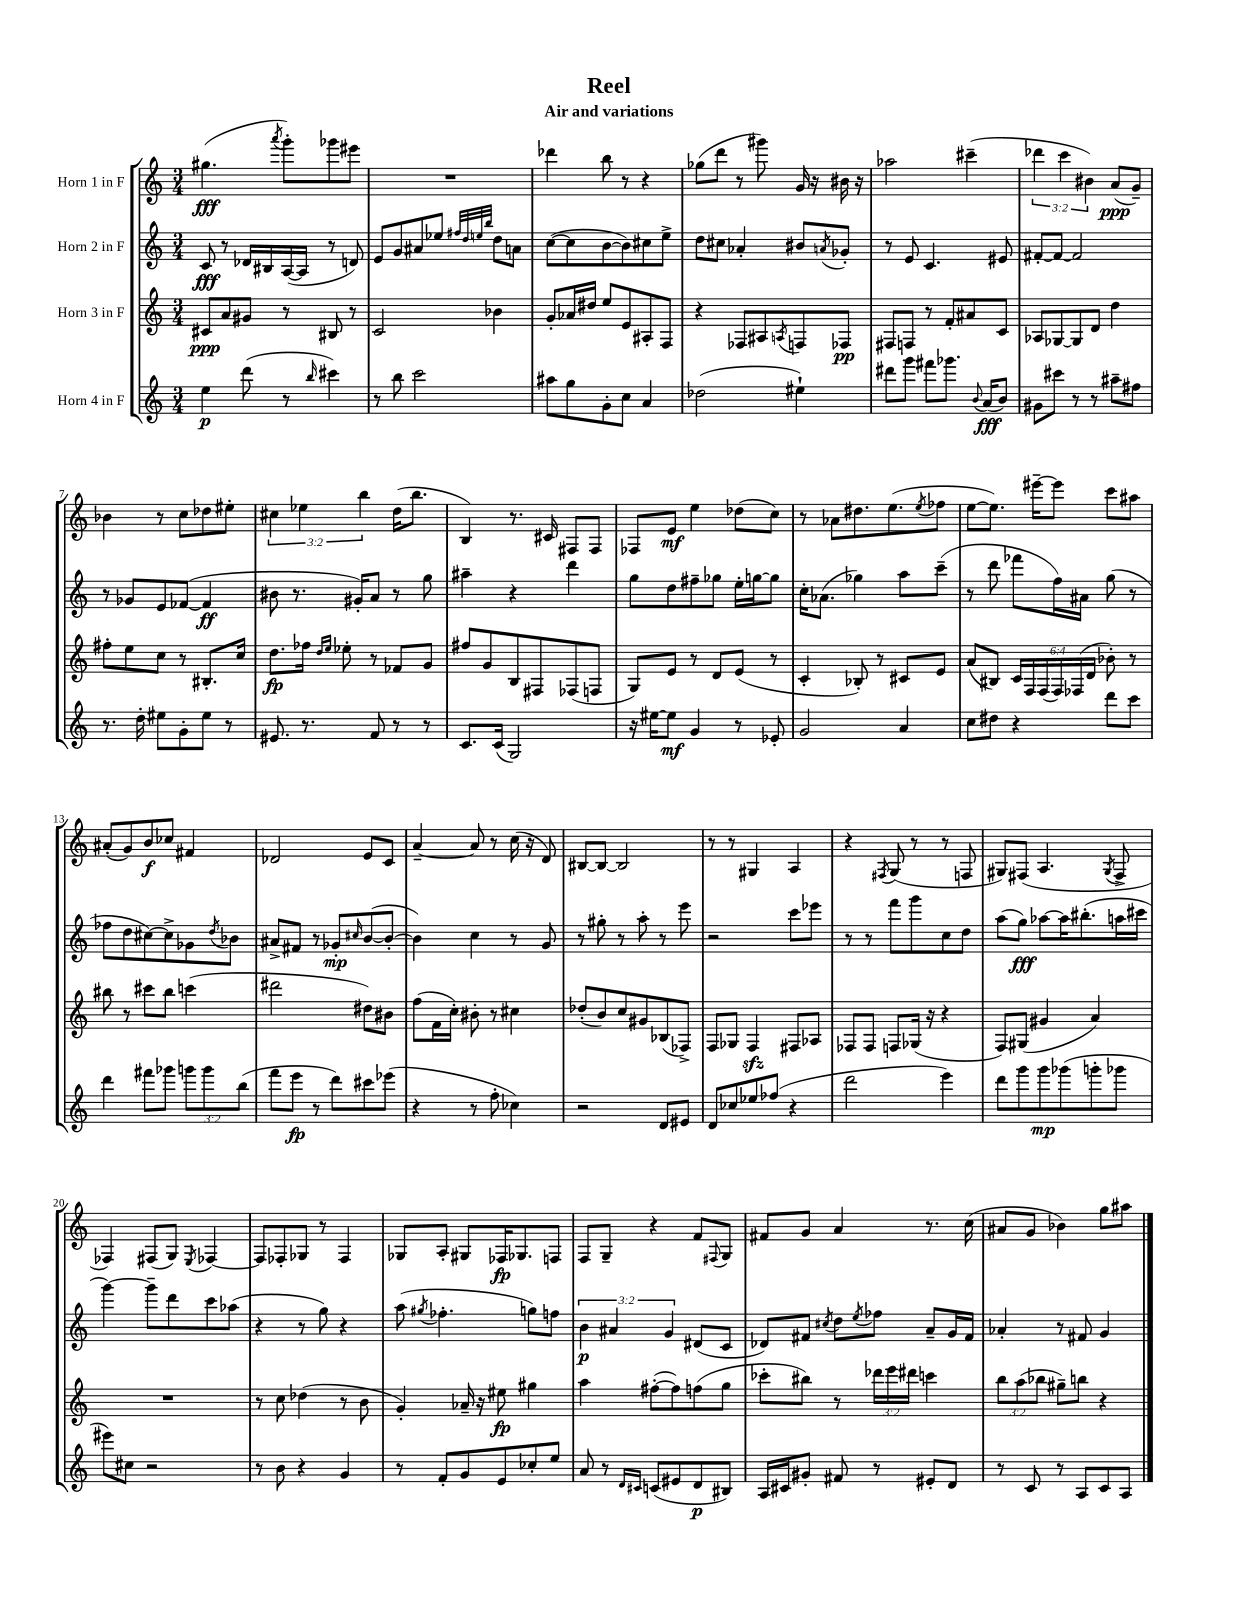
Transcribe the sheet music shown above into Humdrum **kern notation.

**kern	**dynam	**kern	**dynam	**kern	**dynam	**kern	**dynam
*part4	*part4	*part3	*part3	*part2	*part2	*part1	*part1
*staff4	*staff4	*staff3	*staff3	*staff2	*staff2	*staff1	*staff1
*I"Horn 4 in F	*	*I"Horn 3 in F	*	*I"Horn 2 in F	*	*I"Horn 1 in F	*
*clefG2	*	*clefG2	*	*clefG2	*	*clefG2	*
*k[]	*	*k[]	*	*k[]	*	*k[]	*
*M3/4	*	*M3/4	*	*M3/4	*	*M3/4	*
=1	=1	=1	=1	=1	=1	=1	=1
4ee\	p	8c#X/L	ppp	8c/	fff	(4.gg#X\	fff
.	.	8a/	.	8r	.	.	.
(8ddd\	.	8g#X/J	.	16d-X/LL	.	.	.
.	.	.	.	16B#X/	.	.	.
.	.	.	.	.	.	8qaaa/	.
8r	.	8r	.	([16A/	.	8ggg'\L)	.
.	.	.	.	16A/JJ]	.	.	.
16qqbb/	.	.	.	.	.	.	.
4ccc#X\)	.	8B#X/	.	8r	.	8ggg-X\	.
.	.	8r	.	8dn/)	.	8eee#X\J	.
=2	=2	=2	=2	=2	=2	=2	=2
8r	.	2c/	.	8e/L	.	2.r	.
8bb\	.	.	.	8g/	.	.	.
2ccc\	.	.	.	8a#X/	.	.	.
.	.	.	.	8ee-X/J	.	.	.
.	.	.	.	32qqff#X/LLL	.	.	.
.	.	.	.	32qqdd/	.	.	.
.	.	.	.	32qqeen/	.	.	.
.	.	.	.	32qqbb/JJJ	.	.	.
.	.	4b-X\	.	8dd\L	.	.	.
.	.	.	.	8an\J	.	.	.
=3	=3	=3	=3	=3	=3	=3	=3
8aa#X\L	.	8g'/L	.	([8cc\L	.	4ddd-X\	.
8gg\	.	16a-X/L	.	8cc\]	.	.	.
.	.	16dd#X/JJ	.	.	.	.	.
8g'\	.	8ee/L	.	[8b\	.	8bb\	.
8cc\J	.	8e/	.	8b\])	.	8r	.
4a/	.	8A#X'/	.	8cc#X\	.	4r	.
.	.	8F/J	.	8ee^\J	.	.	.
=4	=4	=4	=4	=4	=4	=4	=4
(2dd-X\	.	4r	.	8dd\L	.	(8gg-X\L	.
.	.	.	.	8cc#X\J	.	8ddd\J	.
.	.	8F-X/L	.	4a-X'/	.	8r	.
.	.	8A#X/	.	.	.	8ggg#X\)	.
.	.	8qAn/	.	.	.	.	.
4ee#X`\)	.	8Fn/	.	8b#X/L	.	16g/	.
.	.	.	.	.	.	16r	.
.	.	.	.	8qan/	.	.	.
.	.	8F-X/J	pp	8g-X'/J	.	16b#X\	.
.	.	.	.	.	.	16r	.
=5	=5	=5	=5	=5	=5	=5	=5
8ddd#X\L	.	8F#X/L	.	8r	.	2aa-X\	.
8ggg\J	.	8Fn/J	.	8e/	.	.	.
8fff#X\L	.	8r	.	4.c/	.	.	.
8.ggg-X\J	.	8f'/L	.	.	.	.	.
.	.	8a#X/	.	.	.	(4ccc#X~\	.
8qqb/	.	.	.	.	.	.	.
(16a/KL	fff	.	.	.	.	.	.
8b/J)	.	8c/J	.	8e#X/	.	.	.
=6	=6	=6	=6	=6	=6	=6	=6
8g#X\L	.	8A-X/L	.	[8f#X'/L	.	6ddd-X\	.
8ccc#X\J	.	[8G-X/	.	8f#/J_	.	.	.
.	.	.	.	.	.	6ccc\	.
8r	.	8G-/]	.	2f#/]	.	.	.
.	.	.	.	.	.	6b#X\)	.
8r	.	8d/J	.	.	.	.	.
8aa#X~\L	.	4dd\	.	.	.	(8a/L	ppp
8ff#X\J	.	.	.	.	.	8g~/J)	.
!!LO:LB:g=z
=7	=7	=7	=7	=7	=7	=7	=7
8.r	.	8ff#X'\L	.	8r	.	4b-X\	.
.	.	8ee\	.	8g-X/L	.	.	.
16dd'\	.	.	.	.	.	.	.
8ee#X\L	.	8cc\J	.	8e/	.	8r	.
8g'\	.	8r	.	([8f-X/J	.	8cc\L	.
8ee#\J	.	8.B#X'/L	.	4f-/]	ff	8dd-X\	.
8r	.	.	.	.	.	8ee#X'\J	.
.	.	16cc/Jk	.	.	.	.	.
=8	=8	=8	=8	=8	=8	=8	=8
8.e#X/	.	8.dd\L	fp	8b#X\	.	6cc#X\	.
.	.	.	.	8.r	.	.	.
.	.	.	.	.	.	6ee-X\	.
8.r	.	16ff-X\Jk	.	.	.	.	.
.	.	16qqdd/LL	.	.	.	.	.
.	.	16qqee/JJ	.	.	.	.	.
.	.	8ee-X'\	.	.	.	.	.
.	.	.	.	16g#X'/KL)	.	.	.
.	.	.	.	.	.	6bb\	.
8f/	.	8r	.	8a/J	.	.	.
8r	.	8f-X/L	.	8r	.	(16dd\KL	.
.	.	.	.	.	.	8.bb\J	.
8r	.	8g/J	.	8gg\	.	.	.
=9	=9	=9	=9	=9	=9	=9	=9
8.c/L	.	8ff#X/L	.	4aa#X~\	.	4B/)	.
.	.	8g/	.	.	.	.	.
(16c/Jk	.	.	.	.	.	.	.
2G/)	.	8B/	.	4r	.	8.r	.
.	.	8F#X/	.	.	.	.	.
.	.	.	.	.	.	16c#X/	.
.	.	(8F-X/	.	4ddd\	.	8F#X/L	.
.	.	8Fn/J	.	.	.	8F#/J	.
=10	=10	=10	=10	=10	=10	=10	=10
16r	.	8G/L)	.	8gg\L	.	8F-X/L	.
[16ee#X\KL	.	.	.	.	.	.	.
8ee#\J]	mf	8e/J	.	8dd\	.	8e/J	mf
4g/	.	8r	.	8ff#X~\	.	4ee\	.
.	.	8d/L	.	8gg-X\J	.	.	.
8r	.	(8e/J	.	16ee'\LL	.	(8dd-X\L	.
.	.	.	.	[16ggn\J	.	.	.
8e-X'/	.	8r	.	8gg\J]	.	8cc\J)	.
=11	=11	=11	=11	=11	=11	=11	=11
2g/	.	4c'/	.	16cc'\KL	.	8r	.
.	.	.	.	(8.a-X\J	.	.	.
.	.	.	.	.	.	8a-X\L	.
.	.	8B-X'/)	.	4gg-X\)	.	8.dd#X\	.
.	.	8r	.	.	.	.	.
.	.	.	.	.	.	(8.ee\	.
4a/	.	8c#X/L	.	8aa\L	.	.	.
.	.	.	.	.	.	8qee/	.
.	.	8e/J	.	(8ccc~\J	.	8ff-X\J	.
=12	=12	=12	=12	=12	=12	=12	=12
8cc\L	.	(8a/L	.	8r	.	[8ee\L	.
8dd#X\J	.	8B#X/J)	.	8ddd\	.	8.ee\J])	.
4r	.	24c/LL	.	8fff-X\L	.	.	.
.	.	24F/	.	.	.	.	.
.	.	.	.	.	.	[16eee#X~\KL	.
.	.	(24F/	.	.	.	.	.
.	.	24F/)	.	16ff\L)	.	8eee#\J]	.
.	.	(24F-X/	.	.	.	.	.
.	.	.	.	16a#X\JJ	.	.	.
.	.	24d/JJ	.	.	.	.	.
8ddd\L	.	8b-X'\)	.	(8gg\	.	8ccc\L	.
8ccc\J	.	8r	.	8r	.	8aa#X\J	.
!!LO:LB:g=z
=13	=13	=13	=13	=13	=13	=13	=13
4ddd\	.	8bb#X\	.	8ff-X\L	.	(8a#X'/L	.
.	.	8r	.	8dd\	.	8g/)	.
8fff#X\L	.	8ccc#X\L	.	[8cc#X\)	.	8b/	f
8ggg-X\J	.	8bb#\J	.	8cc#^\]	.	8cc-X/J	.
12gggn\L	.	(4cccn\	.	8g-X\	.	4f#X/	.
12ggg\	.	.	.	.	.	.	.
.	.	.	.	8qdd/	.	.	.
.	.	.	.	8b-X\J	.	.	.
(12bb\J	.	.	.	.	.	.	.
=14	=14	=14	=14	=14	=14	=14	=14
8fff\L	.	2ddd#X\	.	8a#X^/L	.	2d-X/	.
8eee\J	fp	.	.	8f#X/J	.	.	.
8r	.	.	.	8r	.	.	.
8ddd\L)	.	.	.	8g-X'/L	mp	.	.
.	.	.	.	16qqcc#X/	.	.	.
8ccc#X\	.	8dd#X\L)	.	([8b/	.	8e/L	.
(8eee-X\J	.	8b#X\J	.	8b'/J_	.	8c/J	.
=15	=15	=15	=15	=15	=15	=15	=15
4r	.	(8ff\L	.	4b\])	.	[4a~/	.
.	.	16f\L	.	.	.	.	.
.	.	16cc'\JJ)	.	.	.	.	.
8r	.	8b#X'\	.	4cc\	.	8a/]	.
8ff'\	.	8r	.	.	.	8r	.
4cc-X\)	.	4cc#X\	.	8r	.	(16cc\	.
.	.	.	.	.	.	16r	.
.	.	.	.	8g/	.	8d/)	.
=16	=16	=16	=16	=16	=16	=16	=16
2r	.	(8dd-X'/L	.	8r	.	[8B#X/L	.
.	.	8b/)	.	8gg#X'\	.	8B#/J_	.
.	.	8cc/	.	8r	.	2B#/]	.
.	.	8g#X/	.	8aa'\	.	.	.
8d/L	.	(8B-X/	.	8r	.	.	.
8e#X/J	.	8F-X^/J)	.	8eee\	.	.	.
=17	=17	=17	=17	=17	=17	=17	=17
8d/L	.	8F/L	.	2r	.	8r	.
8cc-X/	.	8G-X/J	.	.	.	8r	.
8ee-X/	.	4Fzz/	.	.	.	4G#X/	.
(8ff-X/J	.	.	.	.	.	.	.
4r	.	8F#X/L	.	8ccc\L	.	4A/	.
.	.	8A-X/J	.	8eee-X\J	.	.	.
=18	=18	=18	=18	=18	=18	=18	=18
2ddd\	.	8F-X/L	.	8r	.	4r	.
.	.	8F-/J	.	8r	.	.	.
.	.	.	.	.	.	8qF#X/	.
.	.	8Fn/L	.	8fff\L	.	(8G/	.
.	.	(16G-X/Jk	.	8ggg\	.	8r	.
.	.	16r	.	.	.	.	.
4eee\)	.	4r	.	8cc\	.	8r	.
.	.	.	.	8dd\J	.	8Fn/	.
=19	=19	=19	=19	=19	=19	=19	=19
8ddd\L	.	8F/L)	.	(8aa\L	.	8G#X/L)	.
8ggg\	.	(8G#X/J	.	8gg\J)	fff	(8F#X/J	.
8ggg\	mp	4g#X/	.	[8aa-X\L	.	4.A/	.
(8ggg-X\	.	.	.	16aa-\K]	.	.	.
.	.	.	.	(8.bb#X'\	.	.	.
8gggn'\	.	4a/)	.	.	.	.	.
.	.	.	.	.	.	8qG#/	.
8ggg-X\J	.	.	.	16aan\L	.	8F#^/	.
.	.	.	.	16ccc#X\JJ	.	.	.
!!LO:LB:g=z
=20	=20	=20	=20	=20	=20	=20	=20
8eee#X\L)	.	2.r	.	[4ggg\)	.	4F-X/)	.
8cc#X\J	.	.	.	.	.	.	.
2r	.	.	.	8ggg~\L]	.	(8F#X/L	.
.	.	.	.	8ddd\	.	8G/J)	.
.	.	.	.	.	.	8qE/	.
.	.	.	.	8ccc\	.	[4F-X/	.
.	.	.	.	(8aa-X\J	.	.	.
=21	=21	=21	=21	=21	=21	=21	=21
8r	.	8r	.	4r	.	8F-/L]	.
8b\	.	8cc\	.	.	.	8F-X'/	.
4r	.	(4dd-X\	.	8r	.	8G-X/J	.
.	.	.	.	8gg\)	.	8r	.
4g/	.	8r	.	4r	.	4F-/	.
.	.	8b\	.	.	.	.	.
=22	=22	=22	=22	=22	=22	=22	=22
8r	.	4g'/)	.	(8aa\	.	8G-X/L	.
.	.	.	.	8qgg#X/	.	.	.
8f'/L	.	.	.	4.ff-X'\	.	8A'/J	.
8g/	.	16a-X~/	.	.	.	8G#X/L	.
.	.	16r	.	.	.	.	.
8e/	.	8ee#X\	fp	.	.	16F-X/K	fp
.	.	.	.	.	.	8.G-X/	.
8cc-X'/	.	4gg#X\	.	8ggn\L)	.	.	.
8ee/J	.	.	.	8ffn\J	.	8Fn/J	.
=23	=23	=23	=23	=23	=23	=23	=23
8a/	.	4aa\	.	6b\	p	8F/L	.
8r	.	.	.	.	.	8G~/J	.
.	.	.	.	6a#X/	.	.	.
16qqd/LL	.	.	.	.	.	.	.
16qqc#X/JJ	.	.	.	.	.	.	.
(8cn/L	.	([8ff#X'\L	.	.	.	4r	.
.	.	.	.	6g/	.	.	.
8e#X/	.	8ff#\])	.	.	.	.	.
8d/	p	(8ffn\	.	(8d#X/L	.	8f/L	.
.	.	.	.	.	.	8qqF#X/	.
8B#X/J)	.	8gg\J	.	8c/J	.	8G/J	.
=24	=24	=24	=24	=24	=24	=24	=24
16A/LL	.	8ccc-X'\L	.	8d-X/L)	.	8f#X/L	.
16c#X/J	.	.	.	.	.	.	.
8g#X'/J	.	8bb#X\J)	.	8f#X/J	.	8g/J	.
.	.	.	.	8qcc#X/	.	.	.
8f#X/	.	8r	.	8dd\L	.	4a/	.
.	.	.	.	8qee/	.	.	.
8r	.	24ddd-X\LL	.	8ff-X\J	.	.	.
.	.	24eee\	.	.	.	.	.
.	.	24ddd#X\JJ	.	.	.	.	.
8e#X'/L	.	4cccn\	.	8a~/L	.	8.r	.
8d/J	.	.	.	16g/L	.	.	.
.	.	.	.	16f#/JJ	.	(16cc\	.
=25	=25	=25	=25	=25	=25	=25	=25
8r	.	12bb\L	.	4a-X'/	.	8a#X/L	.
.	.	(12aa\	.	.	.	.	.
8c/	.	.	.	.	.	8g/J	.
.	.	12bb-X\J	.	.	.	.	.
8r	.	8gg#X~\L)	.	8r	.	4b-X\)	.
8A/L	.	8bbn\J	.	8f#X/	.	.	.
8c/	.	4r	.	4g/	.	8gg\L	.
8A/J	.	.	.	.	.	8aa#X\J	.
==	==	==	==	==	==	==	==
*-	*-	*-	*-	*-	*-	*-	*-
